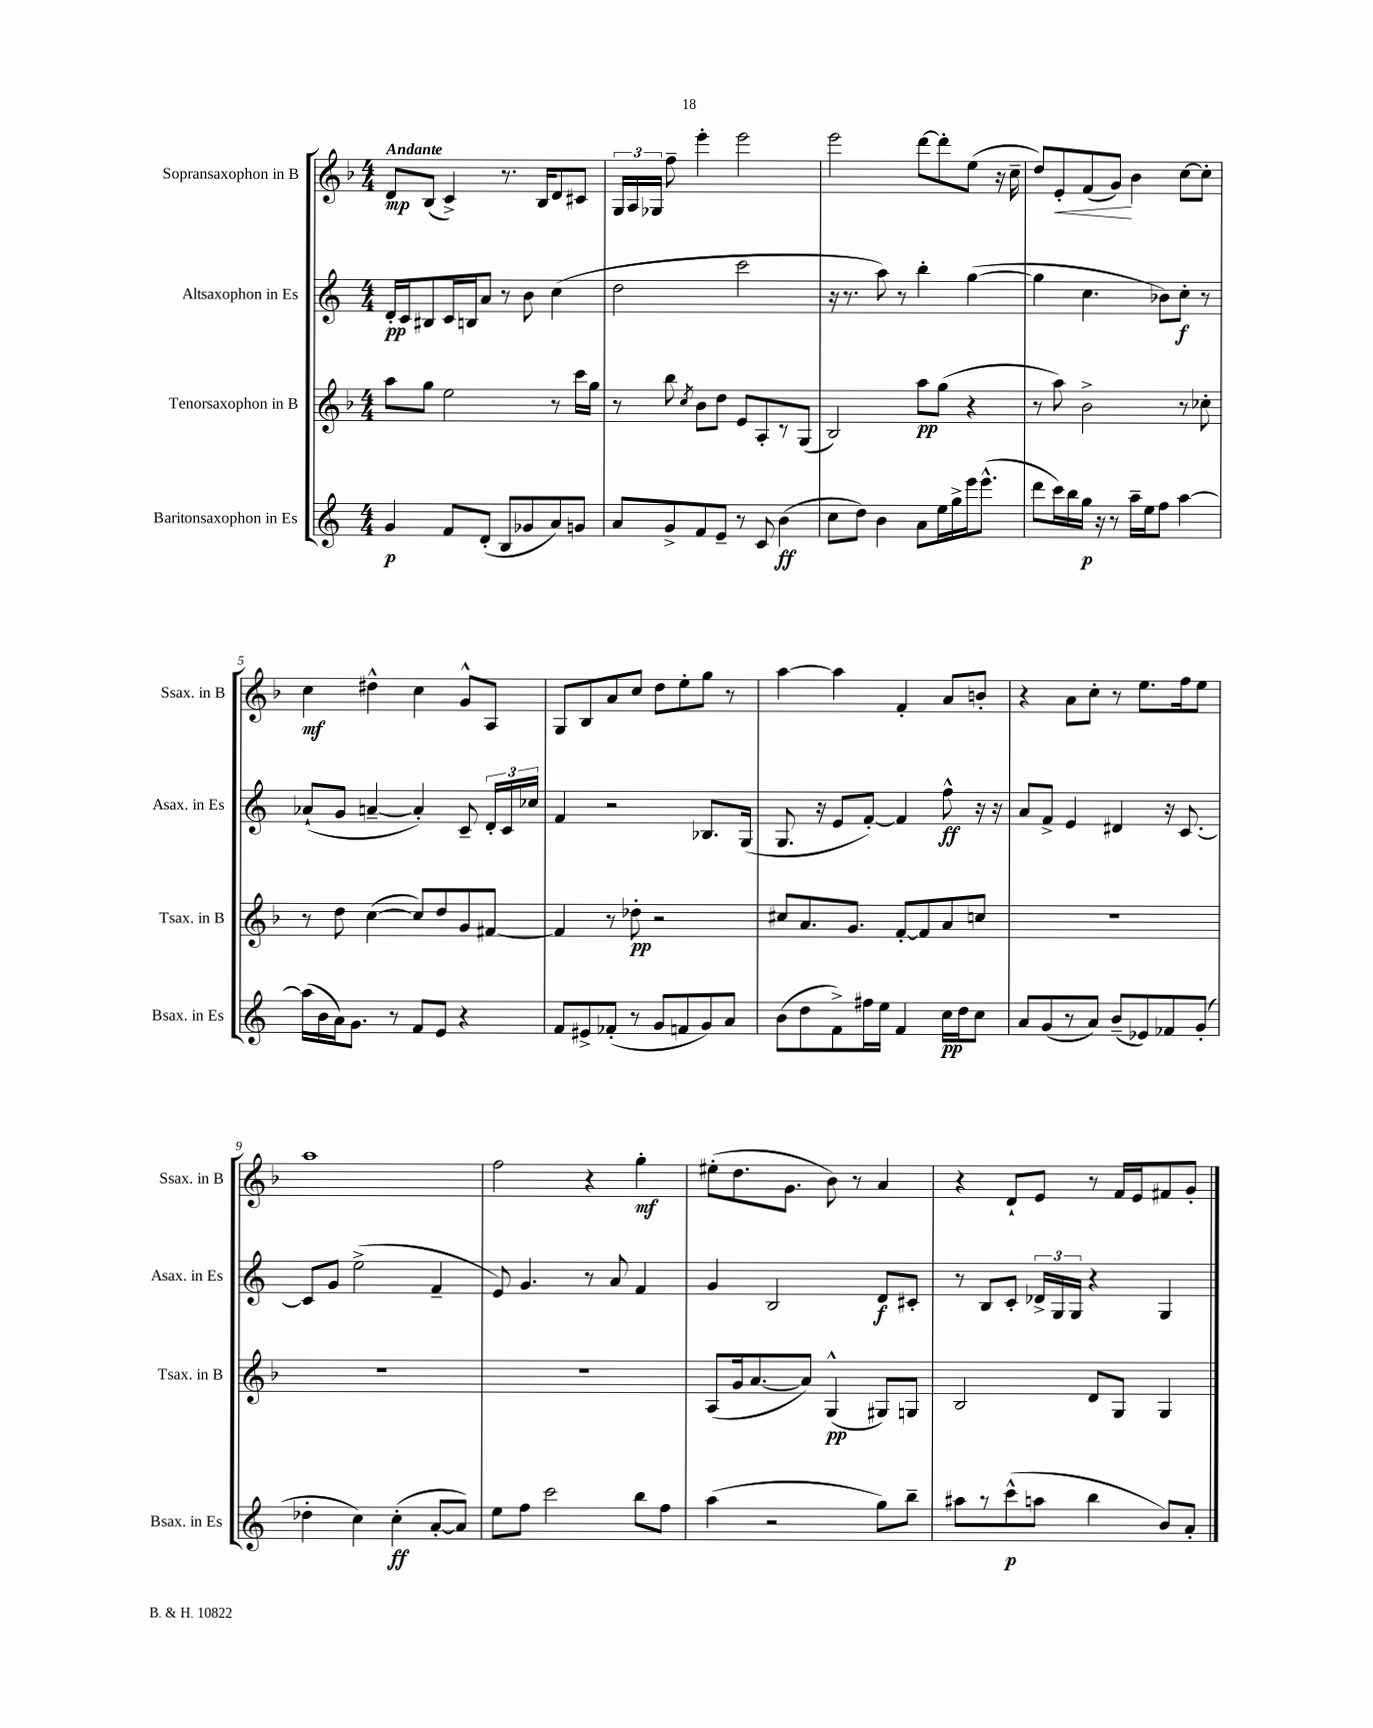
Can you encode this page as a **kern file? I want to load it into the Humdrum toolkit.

**kern	**kern	**kern	**kern
*staff4	*staff3	*staff2	*staff1
*clefG2	*clefG2	*clefG2	*clefG2
*k[]	*k[b-]	*k[]	*k[b-]
*M4/4	*M4/4	*M4/4	*M4/4
4g	8aa	16d'	8d
.	.	16c	.
.	8gg	8B#	(8B-
8f	2ee	16c	4c^)
.	.	16B	.
(8d'	.	8a	.
8B	.	8r	8.r
8g-	.	8b	.
.	.	.	16B-
8a)	8r	(4cc	8d
8g	16ccc	.	8c#
.	16gg	.	.
=	=	=	=
8a	8r	2dd	24G
.	.	.	24A
.	.	.	24G-
8g^	8bb-	.	8ff~
.	8qcc	.	.
8f	8b-	.	4eee'
8e~	8dd	.	.
8r	8e	2ccc	2eee
8c	8A'	.	.
(4b	8r	.	.
.	(8G	.	.
=	=	=	=
8cc	2B-)	16r	2eee
.	.	8.r	.
8dd)	.	.	.
4b	.	8aa)	.
.	.	8r	.
8a	8aa	4bb'	[8ddd
16ee	(8gg	.	8ddd']
16gg^	.	.	.
16eee	4r	([4gg	(8ee
(8.eee^^	.	.	.
.	.	.	16r
.	.	.	16cc~
=	=	=	=
8ddd	8r	4gg]	8dd)
16ccc)	8aa)	.	8e'
16bb	.	.	.
16gg	2b-^	4.cc	(8f
16r	.	.	.
8r	.	.	8g)
16aa~	.	.	4b-
16ee	.	.	.
8ff	.	8b-)	.
[4aa	8r	8cc'	[8cc
.	8cc-'	8r	8cc']
=	=	=	=
(16aa]	8r	(8a-`	4cc
16b	.	.	.
16a)	8dd	8g	.
8.g	.	.	.
.	([4cc	[4a~	4dd#^^
8r	.	.	.
8f	8cc])	4a'])	4cc
8e	8dd	.	.
4r	8g	8c~	8g^^
.	[8f#	24d'	8A
.	.	24c	.
.	.	24cc-	.
=	=	=	=
8f	4f#]	4f	8G
8e#^	.	.	8B-
(8f-'	8r	2r	8a
8r	8dd-'	.	8cc
8g	2r	.	8dd
8f	.	.	8ee'
8g)	.	8.B-	8gg
8a	.	.	8r
.	.	(16G	.
=	=	=	=
(8b	8cc#	8.G	[4aa
8dd	8.a	.	.
.	.	16r	.
8f^)	.	8e	4aa]
.	8.g	.	.
16ff#	.	[8f')	.
16ee	.	.	.
4f	[8f'	4f]	4f'
.	8f]	.	.
16cc	8a	8ff^^	8a
16dd	.	.	.
8cc	8cc	16r	8b'
.	.	16r	.
=	=	=	=
8a	1r	8a	4r
(8g	.	8f^	.
8r	.	4e	8a
8a)	.	.	8cc'
(8b~	.	4d#	8r
8e-)	.	.	8.ee
8f-	.	16r	.
.	.	[8.c	16ff
(8g'	.	.	8ee
=	=	=	=
4dd-'	1r	8c]	1aa
.	.	8g	.
4cc)	.	(2ee^	.
(4cc'	.	.	.
[8a'	.	4f~	.
8a])	.	.	.
=	=	=	=
8ee	1r	8e)	2ff
8ff	.	4.g	.
2ccc	.	.	.
.	.	8r	4r
.	.	8a	.
8bb	.	4f	4gg'
8ff	.	.	.
=	=	=	=
(4aa	(8A	4g	(8ee#'
.	16g	.	8.dd
.	[8.a	.	.
2r	.	2B	.
.	.	.	8.g
.	8a])	.	.
.	(4G^^	.	8b-)
.	.	.	8r
8gg)	8G#)	8d	4a
8bb~	8G	8c#'	.
=	=	=	=
8aa#	2B-	8r	4r
8r	.	8B	.
(8ccc^^	.	8c'	8d`
8aa	.	24d-^	8e
.	.	24G	.
.	.	24G	.
4bb	8d	4r	8r
.	8G	.	16f
.	.	.	16e
8b)	4G	4G	8f#
8a'	.	.	8g'
==	==	==	==
*-	*-	*-	*-
